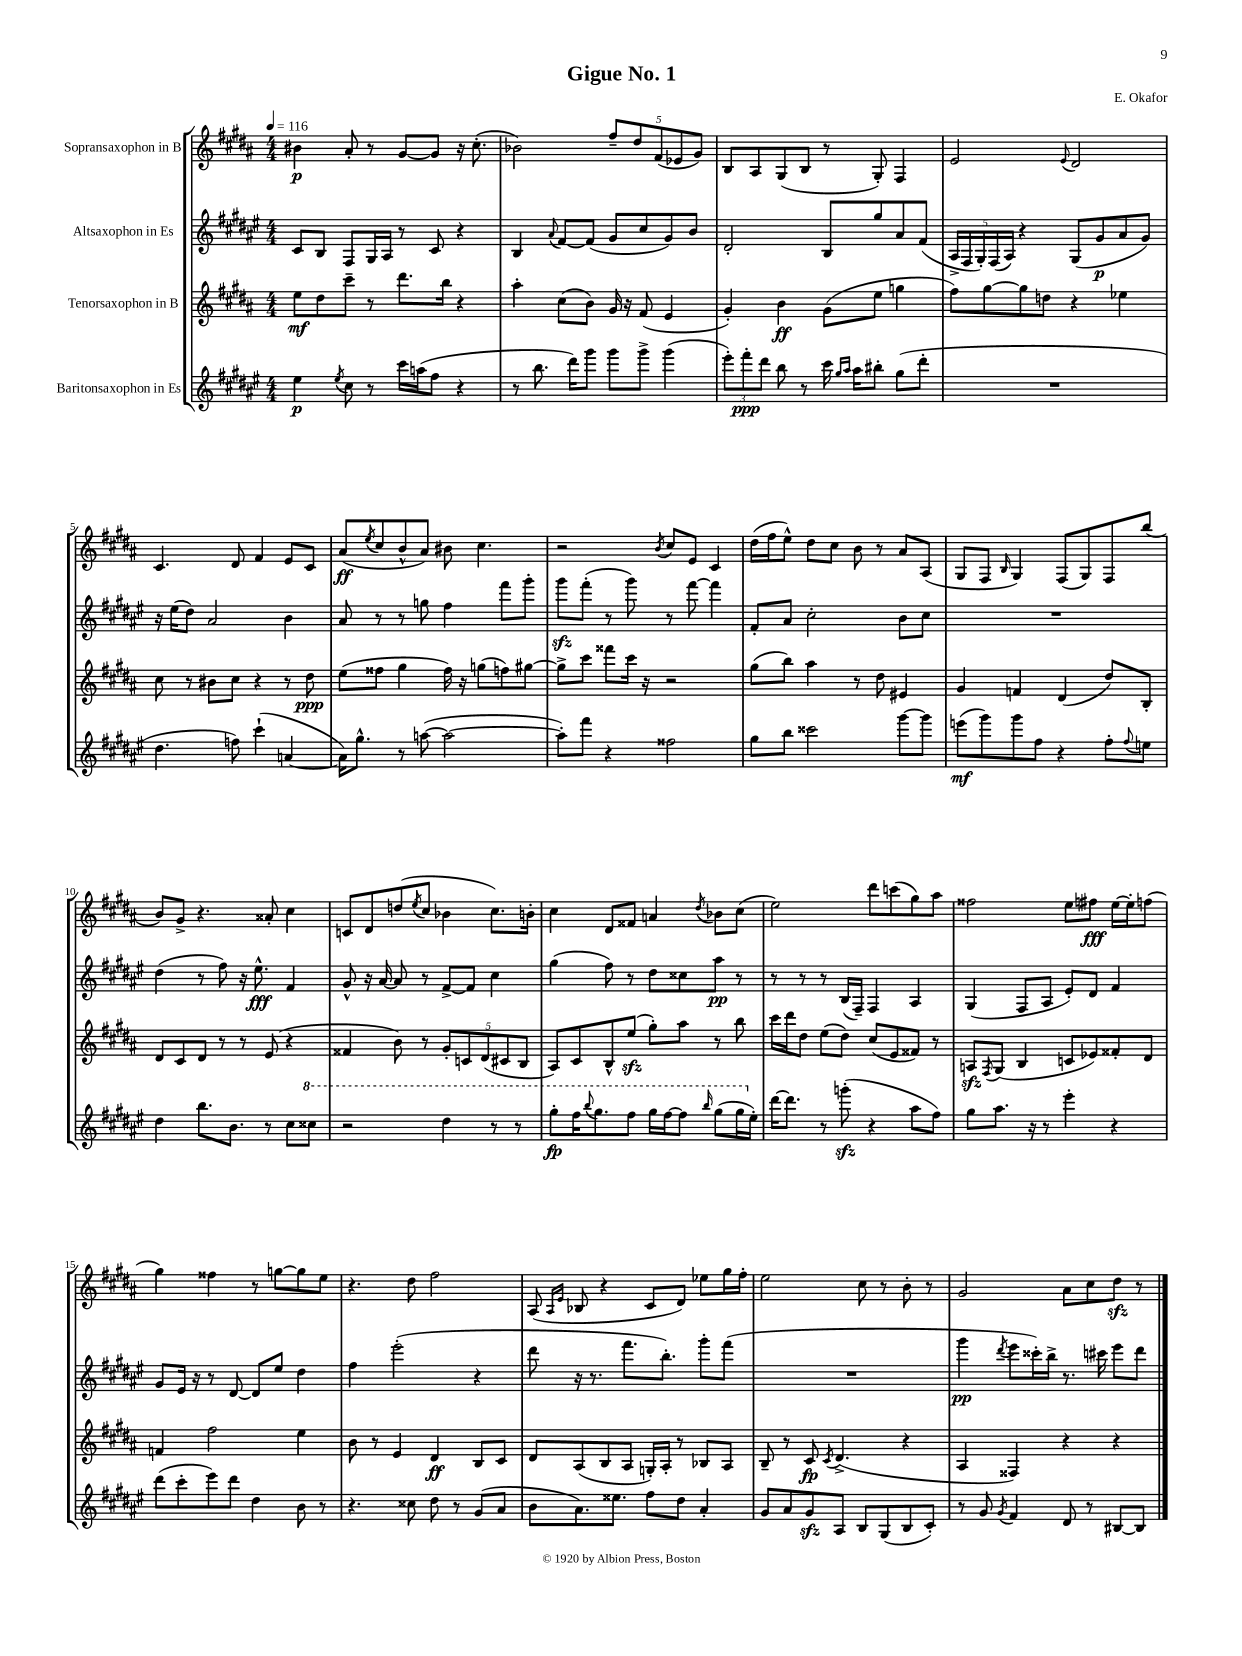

**kern	**kern	**kern	**kern
*staff4	*staff3	*staff2	*staff1
*clefG2	*clefG2	*clefG2	*clefG2
*k[f#c#g#d#a#e#]	*k[f#c#g#d#a#]	*k[f#c#g#d#a#e#]	*k[f#c#g#d#a#]
*M4/4	*M4/4	*M4/4	*M4/4
*MM116	*MM116	*MM116	*MM116
4ee#\	8ee\L	8c#/L	4b#\
.	8dd#\	8B/J	.
8qee#/	.	.	.
8cc#\	8ccc#~\J	8F#/L	8a#'/
8r	8r	16G#/L	8r
.	.	16A#/JJ	.
16ccc#\LL	8.ddd#\L	8r	[8g#/L
(16aa\J	.	.	.
8ff#\J	.	8c#/	8g#/]J
.	16bb\Jk	.	.
4r	4r	4r	16r
.	.	.	(8.cc#'\
=	=	=	=
8r	4aa#'\	4B/	2b-\)
8.bb\	.	.	.
.	.	8qqa#/	.
.	(8cc#\L	[8f#/L	.
16ddd#\LK)	.	.	.
8ggg#\J	8b\J)	(8f#/]J	.
8ggg#\L	16g#/	8g#/L	10ff#~/L
.	16r	.	.
.	.	.	10dd#/
8ggg#^\J	(8f#/	8cc#/	.
.	.	.	(10f#/
(4ggg#\	4e/	8g#/)	.
.	.	.	10e-/
.	.	8b/J	.
.	.	.	10g#/J)
=	=	=	=
12eee#'\L)	4g#'/)	2d#'/	8B/L
12fff#'\	.	.	.
.	.	.	8A#/
12ddd#\J	.	.	.
8bb\	4b\	.	(8G#/
8r	.	.	8B/J
16ccc#\	(8g#\L	8B/L	8r
16qqgg#/LL	.	.	.
16qqaa#/JJ	.	.	.
16aa#\LK	.	.	.
8bb#'\J	8ee\J	8gg#/	8G#'/)
(8gg#\L	4gg\	8a#/	4F#/
8ddd#'\J	.	(8f#/J	.
=	=	=	=
1r	8ff#\L)	20A#^/LL	2e/
.	.	20F#/	.
.	.	20G#'/)	.
.	[8gg#\	.	.
.	.	(20F#/	.
.	.	20A#/JJ)	.
.	8gg#\]	4r	.
.	8dd\J	.	.
.	.	.	8qqe/
.	4r	(8G#/L	2d#/
.	.	8g#/	.
.	4ee-\	8a#/	.
.	.	8g#/J)	.
=	=	=	=
4.dd#\	8cc#\	16r	4.c#/
.	.	(16ee#\LK	.
.	8r	8dd#\J)	.
.	8b#\L	2a#/	.
8ff\)	8cc#\J	.	8d#/
(4ccc#`\	4r	.	4f#/
[4a/	8r	4b\	8e/L
.	8dd#\	.	8c#/J
=	=	=	=
16a\]LK)	(8ee\L	8a#/	(8a#/L
8.gg#^^\J	.	.	.
.	.	.	8qee/
.	8ff##\J	8r	8cc#/
8r	4gg#\	8r	8b^^/
([8aa\	.	8gg\	8a#/J)
2aa\_	16ff##\)	4ff#\	8b#\
.	16r	.	.
.	(8gg\L	.	4.cc#\
.	8ff\)	8fff#\L	.
.	[8gg#\J	8ggg#'\J	.
=	=	=	=
8aa'\]L)	8gg#^\]L	8ggg#\L	2r
8fff#\J	8ccc#\J	(8fff#'\J	.
4r	8fff##\L	8r	.
.	16ccc#\Jk	8ggg#\)	.
.	16r	.	.
.	.	.	8qb/
2ff##\	2r	8r	8cc#/L
.	.	[8fff#\	8e/J
.	.	4fff#\]	4c#/
=	=	=	=
8gg#\L	(8gg#\L	8f#'/L	(16dd#\LL
.	.	.	16ff#\J
8bb\J	8bb\J)	8a#/J	8ee^^\J)
2ccc##\	4aa#\	2cc#'\	8dd#\L
.	.	.	8cc#\J
.	8r	.	8b\
.	8dd#\	.	8r
[8ggg#\L	4e#/	8b\L	8a#/L
8ggg#\]J	.	8cc#\J	(8A#/J
=	=	=	=
(8eee\L	4g#/	1r	8G#/L
8ggg#\)	.	.	8F#/J
.	.	.	16qqB/
8ggg#\	4f/	.	4G#/)
8ff#\J	.	.	.
4r	(4d#/	.	(8F#/L
.	.	.	8G#/)
8ff#'\L	8dd#/L)	.	8F#/
8qqff#/	.	.	.
8ee\J	8B'/J	.	(8bb/J
=	=	=	=
4dd#\	8d#/L	(4dd#\	8b/L)
.	8c#/	.	8g#^/J
8.bb\L	8d#/J	8r	4.r
.	8r	8ff#\)	.
8.b\J	.	.	.
.	8r	16r	.
.	.	8.ee#^^\	.
8r	(8e/	.	8a##'/
8cc#\L	4r	4f#/	4cc#\
8ccc##\J	.	.	.
=	=	=	=
2r	4f##/	8g#^^/	8c/L
.	.	16r	8d#/
.	.	[16a#/	.
.	8b\)	8a#/]	(8dd/
.	.	.	8qee/
.	8r	8r	8cc#/J
4ddd#\	10g#'/L	[8f#^/L	4b-\
.	10c/	.	.
.	.	8f#/]J	.
.	(10d#/	.	.
8r	.	4cc#\	8.cc#\L)
.	10c#/	.	.
8r	.	.	.
.	10B/J	.	.
.	.	.	16b'\Jk
=	=	=	=
8ggg#'\L	8A#/L)	(4gg#\	4cc#\
16fff#\K	8c#/	.	.
8qqbbb/	.	.	.
8.ggg#\	.	.	.
.	8B^^/	8ff#\)	8d#/L
8fff#\J	(8ee/J	8r	8f##/J
16ggg#\LL	8gg#'\L)	8dd#\L	4a/
[16fff#\J	.	.	.
8fff#\]J	8aa#\J	8cc##\	.
16qqbbb/	.	.	8qdd#/
(8ggg#\L	8r	8aa#\J	8b-\L
16ggg#\L	8bb\	8r	(8cc#\J
16ee#'\JJ)	.	.	.
=	=	=	=
[16ddd#\LK	16ccc#\LL	8r	2ee\)
8.ddd#\]J	16ddd#\J	.	.
.	8dd#\J	8r	.
8r	(8ee\L	8r	.
(8ggg'\	8dd#\J)	(16B/LL	.
.	.	16F#~/JJ)	.
4r	(8cc#/L	4F#/	8ddd#\L
.	8e/	.	(8ccc\
8aa#\L	8f##/J)	4A#/	8gg#\)
8ff#\J)	8r	.	8aa#\J
=	=	=	=
8gg#\L	8A/L	(4G#/	2ff##\
.	8qF#/	.	.
8.aa#\J	(8G#/J	.	.
.	4B/	8F#/L	.
16r	.	.	.
8r	.	8A#/J	.
4eee#'\	8c/L	8e#'/L)	8ee\L
.	8e-/)	8d#/J	8ff#\J
4r	8f##'/	4f#/	[16ee\LL
.	.	.	16ee'\]J
.	8d#/J	.	(8ff\J
=	=	=	=
(8ddd#\L	4f/	8g#/L	4gg#\)
8ccc#'\	.	16e#/Jk	.
.	.	16r	.
8eee#\)	2ff#\	8r	4ff##\
8ddd#\J	.	[8d#/	.
4dd#\	.	8d#/]L	8r
.	.	8ee#/J	[8gg\L
8b\	4ee\	4dd#\	8gg\]
8r	.	.	8ee\J
=	=	=	=
4.r	8b\	4ff#\	4.r
.	8r	.	.
.	4e/	(2eee#'\	.
8cc##\	.	.	8dd#\
8dd#\	4d#/	.	2ff#\
8r	.	.	.
(8g#/L	8B/L	4r	.
8a#/J	8c#/J	.	.
=	=	=	=
8b\L	8d#/L	8ddd#\	(8A#/
.	.	.	16qqA#/LL
.	.	.	16qqe/JJ
8.a#\)	(8A#/	16r	8B-/
.	.	8.r	.
.	8B/	.	4r
8.ee##\J	.	.	.
.	8A#/J	8.fff#\L	.
8ff#\L	16G'/LL)	.	8c#/L
.	16A#'/JJ	8.bb'\J)	.
8dd#\J	8r	.	8d#/J)
4a#'/	8B-/L	8ggg#'\L	8ee-\L
.	8A#/J	(8fff#\J	16gg#\L
.	.	.	16ff#'\JJ
=	=	=	=
8g#/L	8B~/	1r	2ee\
8a#/	8r	.	.
8g#/	8c#/	.	.
.	8qc#/	.	.
8A#/J	(4.d#^/	.	.
8B/L	.	.	8cc#\
(8G#/	.	.	8r
8B/	4r	.	8b'\
8c#'/J)	.	.	8r
=	=	=	=
8r	4A#/	4ggg#\	2g#/
8g#/	.	.	.
8qg#/	.	8qddd#/	.
4f#/	4F##/)	8eee#\L	.
.	.	16ccc##'\L)	.
.	.	16bb^\JJ	.
8d#/	4r	8.r	8a#\L
8r	.	.	8cc#\
.	.	16ccc#\	.
[8B#/L	4r	8eee#\L	8dd#\J
8B#/]J	.	8ddd#\J	8r
==	==	==	==
*-	*-	*-	*-
